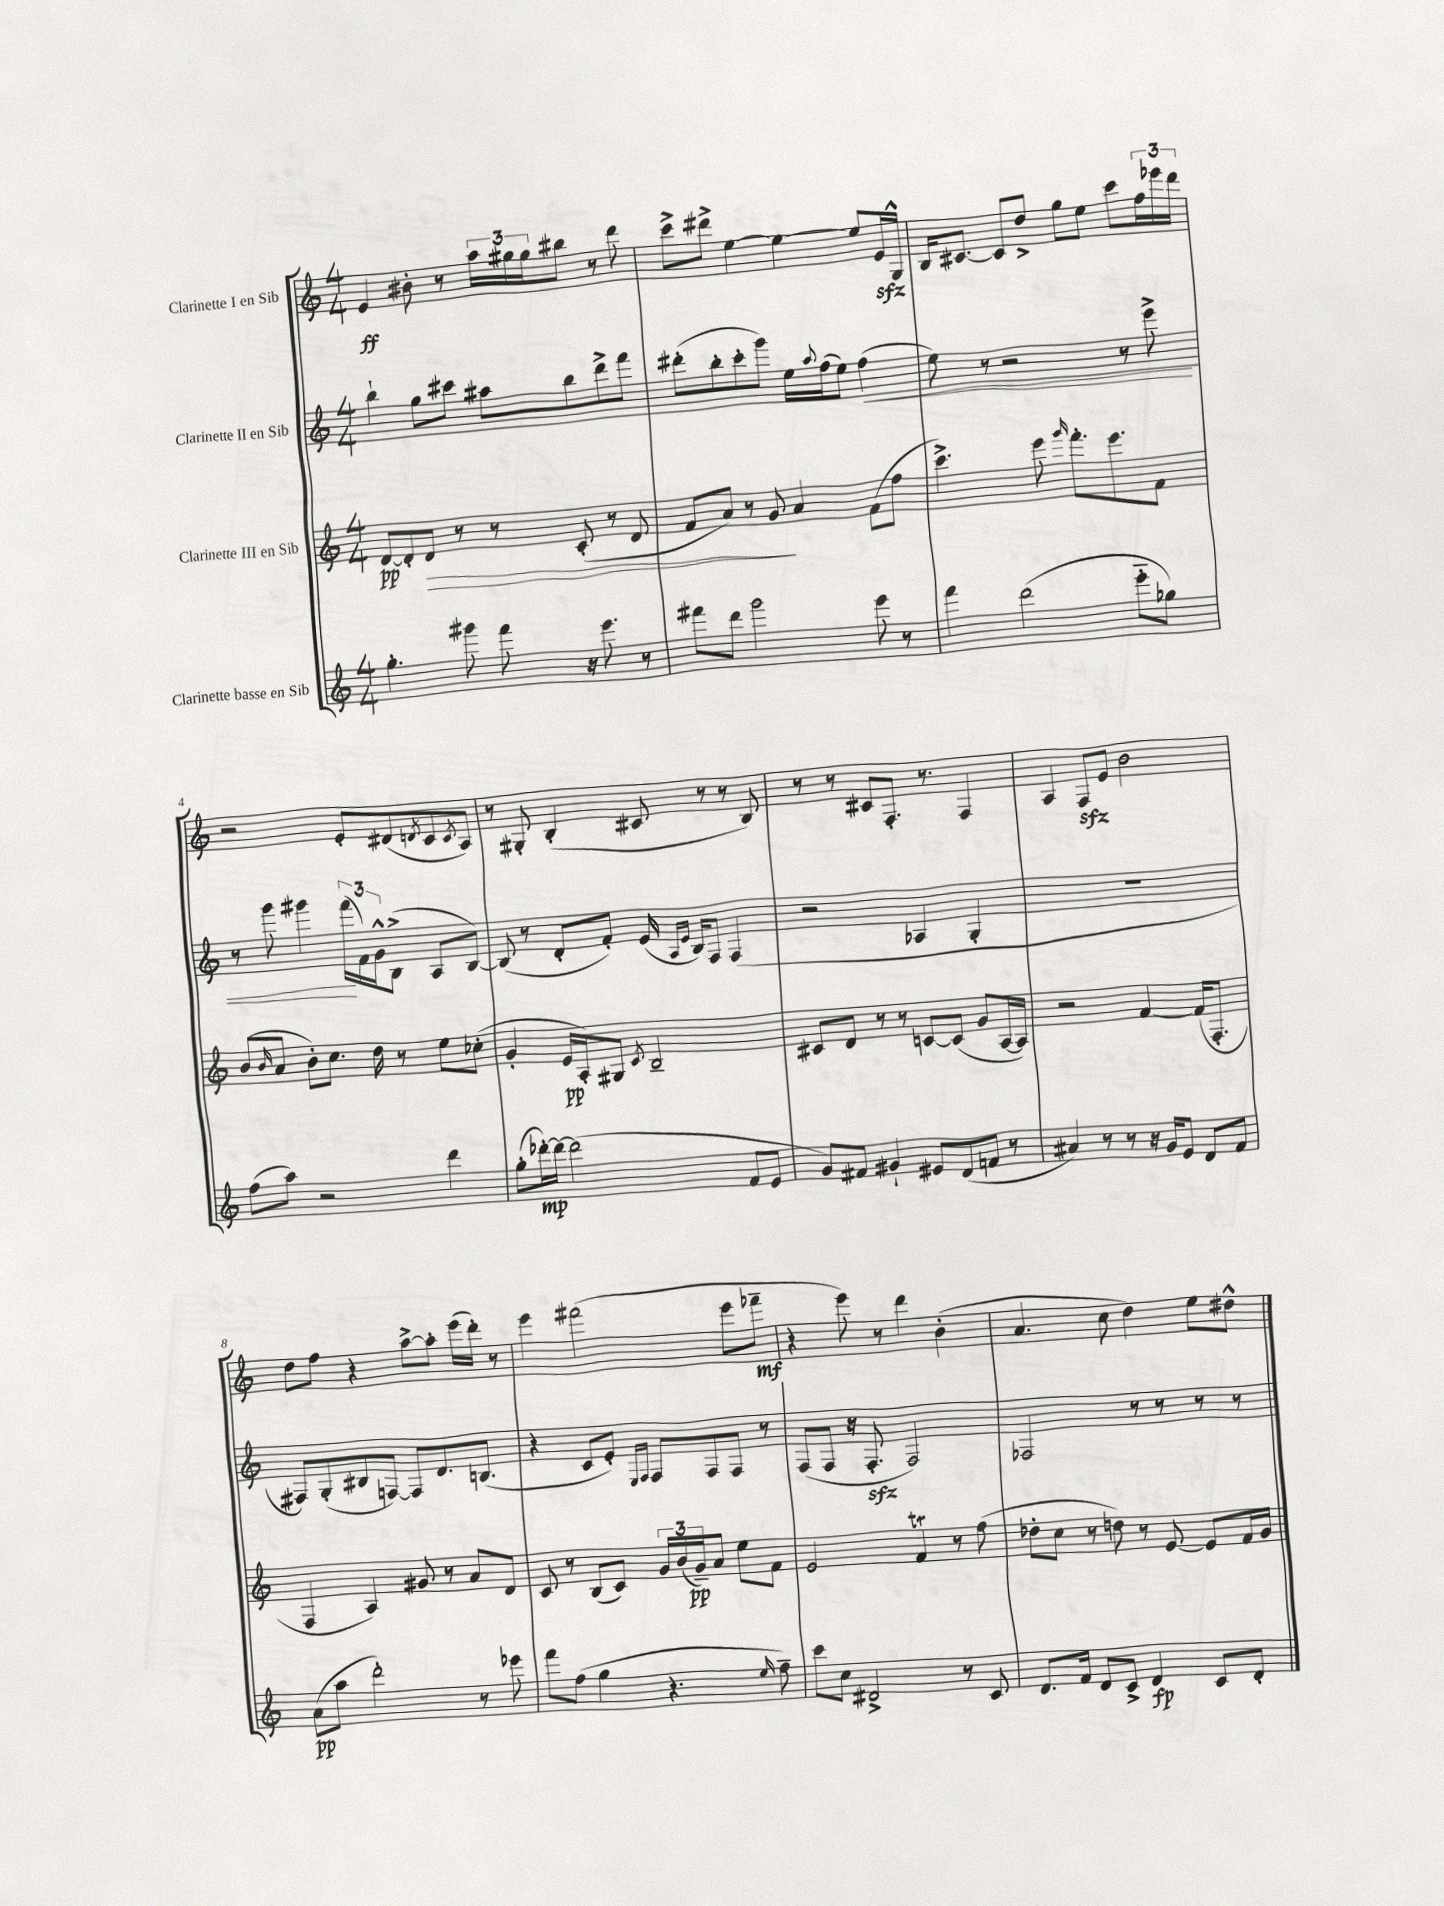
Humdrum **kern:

**kern	**kern	**kern	**kern
*staff4	*staff3	*staff2	*staff1
*clefG2	*clefG2	*clefG2	*clefG2
*k[]	*k[]	*k[]	*k[]
*M4/4	*M4/4	*M4/4	*M4/4
4.gg'\	[8d/L	4bb`\	4e/
.	8d'/]	.	.
.	8d/J	8gg\L	8b#'\
8ggg#\	8r	8ccc#\J	8r
8fff\	8r	8aa#\L	24aa\LL
.	.	.	24gg#\
.	.	.	24gg#\J
16r	(8c'/	8bb\	8bb#\J
8.eee\	.	.	.
.	8r	8ddd^\	8r
8r	8d/	8fff\J	8ddd\
=	=	=	=
8fff#\L	8f/L	(8ddd#'\L	8ccc^\L
8ddd\J	8a/J)	8bb'\	8ddd#^\J
2ggg\	8r	8ccc'\	[4ee\
.	8g/	8ggg\J)	.
.	4a/	16ee\LL	4ee\_
.	.	8qqaa/	.
.	.	(16ff\J	.
.	.	8ee\J)	.
8eee\	(8f\L	(4ff\	8ee/]L
8r	8ff\J	.	16e/L
.	.	.	16G^^/JJ
=	=	=	=
4fff\	4.ccc^\)	8ee\)	16B/LK
.	.	.	[8.c#/J
.	.	8r	.
(2ddd\	.	2r	8c#/]L
.	8eee\	.	8dd^/J
.	16qqggg/	.	.
.	8.fff'\L	.	8gg\L
.	.	.	8ee\J
.	8.eee\	.	.
8eee'~\L	.	8r	8ccc\L
8gg-\J)	8f\J	8eee^\	24ff\L
.	.	.	24eee-\
.	.	.	24ddd\JJ
=	=	=	=
(8ff\L	(8b/L	8r	2r
.	16qqb/	.	.
8aa\J)	8a/J	8ggg\	.
2r	8b'\L)	4ggg#\	.
.	8.cc\J	.	.
.	.	(24fff\LL	8e'/L
.	.	24f\)	.
.	16dd\	.	.
.	.	24g^^\J	.
.	8r	(8B^\J	(8d#/
.	.	.	8qd/
4ddd\	8ee\L	8A/L	8c/
.	.	.	8qc/
.	(8cc-'\J	[8B/J)	8A/J)
=	=	=	=
(8gg'\L	4g'/	(8B/]	8r
[16ddd-'\L)	.	8r	8G#'/
16ddd-\_JJ	.	.	.
(2ddd-\]	16e/LL	8d'/L	(4B'/
.	16A'/J)	.	.
.	8G#/J	8f'/J)	.
.	8qc/	.	.
.	2B~/	(16e/	8c#/
.	.	16qqA/LL	.
.	.	16qqe/JJ	.
.	.	16B/LK)	.
.	.	8F/J	8r
8f/L	.	(4F/	8r
8e/J	.	.	8B/)
=	=	=	=
8g/L)	8c#/L	2r	8r
8f#/J	8d/J	.	8r
4g#`/	8r	.	8c#/L
.	8r	.	8.F'/J
8e#/L	[8c/L	4A-/	.
.	.	.	8.r
(8d/	(8c/]J	.	.
8f/J	8g/L	4G'/	4F/
8r	[16A/L	.	.
.	16A/]JJ)	.	.
=	=	=	=
4a#/)	2r	1r	4A/
8r	.	.	8F/L
8r	.	.	8e/J
16r	[4f/	.	2b\
16g/LK	.	.	.
8e/J	.	.	.
8d/L	(16f/]LK	.	.
.	8.F'/J	.	.
8f/J	.	.	.
=	=	=	=
(8a\L	4F/	8F#/L)	8dd\L
8aa\J	.	(8G'/	8ff\J
2ddd'\)	4A/)	8B#/	4r
.	.	[8F/J)	.
.	8g#/	8F/]L	[8aa^\L
.	8r	8.d/	8aa'\]J
8r	8a/L	.	(16eee\LL
.	.	(8.B/J	16ddd'\JJ)
8eee-\	8d/J	.	8r
=	=	=	=
8fff\L	8c/	4r	4eee\
(8ff\J	8r	.	.
4gg\	(8B/L	8c/L	(2fff#\
.	8c/J)	8e'/J)	.
.	.	16qqE/LL	.
.	.	16qqF/JJ	.
4.r	24g/LL	8F/L	.
.	(24b/	.	.
.	24g~/J)	.	.
.	8a/J	8F/	.
.	8ee\L	8F/J	8eee\L
16qqee/	.	.	.
8ff~\)	8f\J	8r	8fff-~\J
=	=	=	=
8ccc\L	2e/	(8F/L	4r
8cc\J	.	8F/J	.
2d#^/	.	16r	8eee\)
.	.	8.F'/	.
.	.	.	8r
.	4f/	2F/)	4ddd\
8r	8r	.	(4b'\
8c/	(8ff\	.	.
=	=	=	=
8.d/L	8dd-'\L	2F-/	4.a/
.	8cc\J	.	.
16f/Jk	.	.	.
8d/L	8r	.	.
8c^/J	8dd\)	.	8cc\
4d/	8r	8r	4dd\)
.	[8e/	8r	.
8c/L	8e/]L	8r	8ee\L
8d'/J	16f/L	8r	8dd#^^\J
.	16g/JJ	.	.
==	==	==	==
*-	*-	*-	*-
